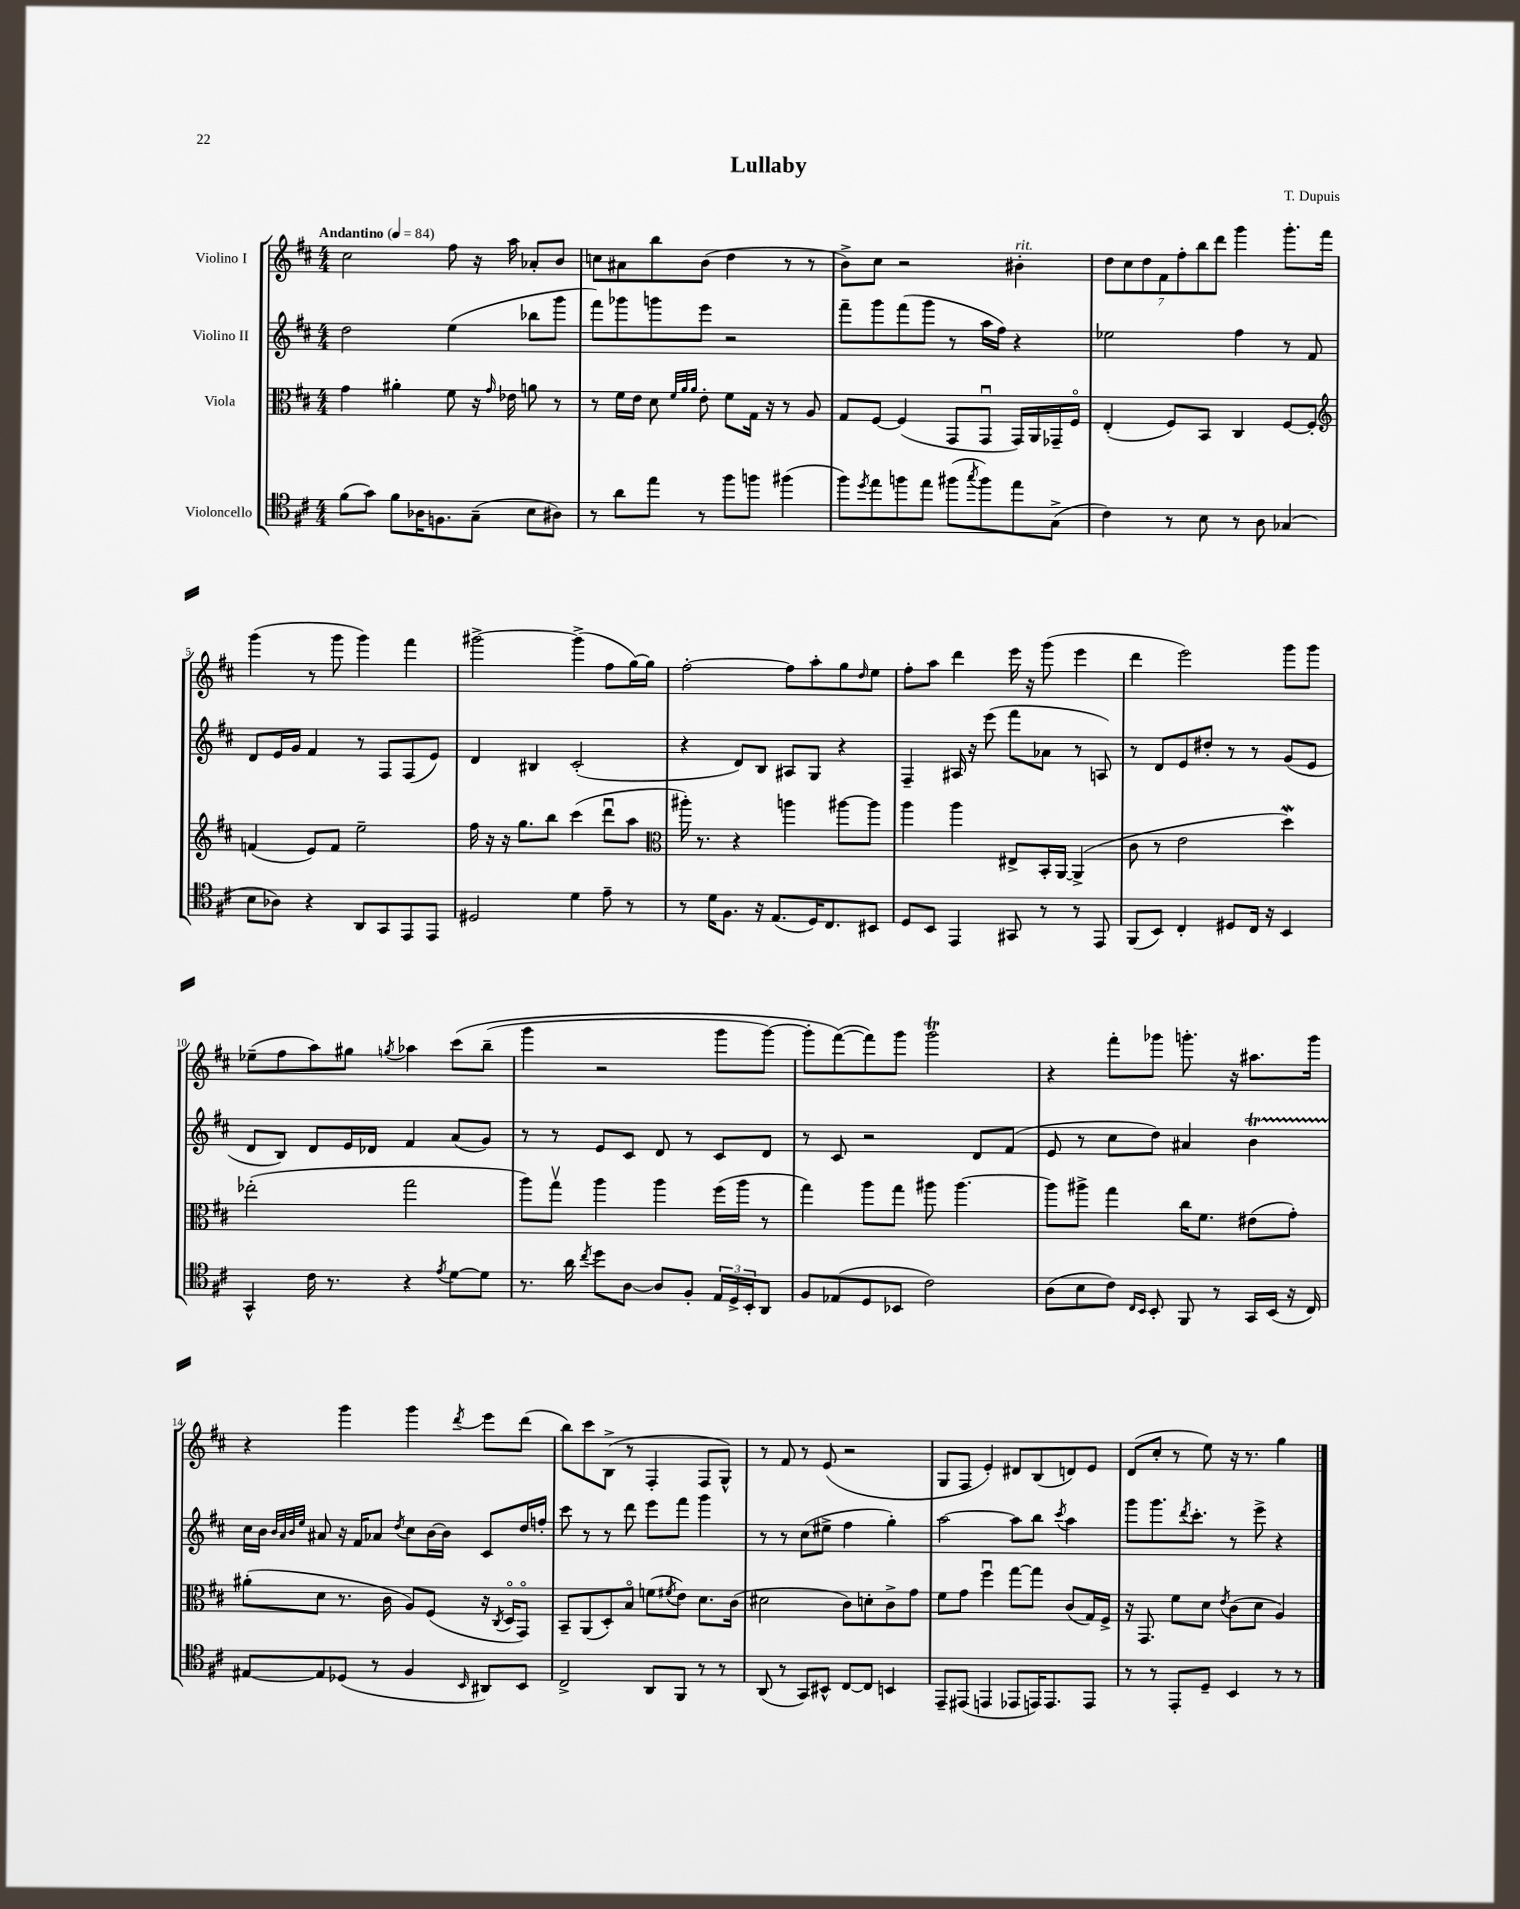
\header { title = "Lullaby" composer = "T. Dupuis" }
<<
\new StaffGroup <<
\new Staff = "s0" \with { instrumentName = "Violino I" } {
    \clef treble \key d \major \numericTimeSignature \time 4/4 \tempo "Andantino" 4 = 84
    cis''2 fis''8 r16 a''16 aes'8-. b'8 |
    c''8 ais'8 b''8 b'8( d''4 r8 r8 |
    b'8->) cis''8 r2 bis'4-.^\markup { \italic "rit." } |
    \tuplet 7/4 { d''8 cis''8 d''8 fis'8 fis''8-. b''8 d'''8 } g'''4 g'''8.-. fis'''16 |
    g'''4( r8 g'''8 g'''4) fis'''4 |
    gis'''2~-> gis'''4->( fis''8 g''16~) g''16 |
    fis''2~-. fis''8 a''8-. g''8 \grace { d''16 } e''8 |
    fis''8-. a''8 d'''4 e'''16 r16 g'''8( e'''4 |
    d'''4 e'''2) g'''8 g'''8 |
    ees''8--( fis''8 a''8) gis''8 \acciaccatura { g''8 } aes''4 cis'''8\( b''8--( |
    g'''4 r2 g'''8 g'''8~) |
    g'''8-. fis'''8~(\) fis'''8) g'''8 g'''2\trill |
    r4 fis'''8-. ges'''8 g'''8.-. r16 ais''8. g'''16 |
    r4 g'''4 g'''4 \acciaccatura { d'''8 } e'''8 d'''8( |
    b''8) cis'''8 b8->( r8 fis4-. fis8 g8-^) |
    r8 fis'8 r8 e'8( r2 |
    g8 fis8 e'4-.) dis'8 b8( d'8) e'8 |
    d'8( cis''8-. r8 e''8) r16 r8. g''4 \bar "|." |
}
\new Staff = "s1" \with { instrumentName = "Violino II" } {
    \clef treble \key d \major \numericTimeSignature \time 4/4
    d''2 e''4( bes''8 g'''8 |
    fis'''8) ges'''8 g'''8 e'''8 r2 |
    fis'''8-- g'''8 fis'''8( g'''8 r8 a''16 fis''16) r4 |
    ees''2 fis''4 r8 fis'8 |
    d'8 e'16 g'16 fis'4 r8 fis8 fis8( e'8) |
    d'4 bis4 cis'2-.( |
    r4 d'8) b8 ais8 g8 r4 |
    fis4-- ais16 r16 e'''8( fis'''8 aes'8 r8 a8) |
    r8 d'8 e'8 dis''8-. r8 r8 g'8( e'8 |
    d'8 b8) d'8 e'16 des'16 fis'4 a'8( g'8) |
    r8 r8 e'8 cis'8 d'8 r8 cis'8 d'8 |
    r8 cis'8 r2 d'8 fis'8( |
    e'8 r8 cis''8 d''8) ais'4 b'4\startTrillSpan |
    cis''16\stopTrillSpan b'16 \grace { b'32 a'32 b'32 e''32 } ais'8 r16 fis'16 aes'8 \acciaccatura { d''8 } cis''8 b'16~ b'16 cis'8 d''16 f''16-. |
    cis'''8 r8 r8 d'''8 e'''8 fis'''8 g'''4 |
    r8 r8 cis''8( eis''8-> fis''4 g''4-.) |
    a''2~ a''8 b''8 \acciaccatura { cis'''8 } a''4 |
    g'''8 g'''8. \acciaccatura { d'''8 } cis'''8.-. r8 e'''8-> r4 \bar "|." |
}
\new Staff = "s2" \with { instrumentName = "Viola" } {
    \clef alto \key d \major \numericTimeSignature \time 4/4
    g'4 ais'4-. fis'8 r16 \grace { g'16 } ees'16 a'8 r8 |
    r8 fis'16 e'16 d'8 \grace { fis'32 a'32 a'32 } e'8-. fis'8 g16 r16 r8 a8 |
    g8 fis8~ fis4( g,8 g,8\downbow g,16) a,16 ges,16-- fis16\flageolet |
    e4-.( fis8) b,8 cis4 fis8~ fis8-. |
    \clef treble f'4( e'8) f'8 e''2-- |
    fis''16 r16 r16 g''8. b''8 cis'''4( d'''8\downbow a''8 |
    \clef alto ais''16-.) r8. r4 a''4 ais''8~ ais''8 |
    a''4 a''4 eis8-> b,16-. a,16~ a,4->( |
    cis'8 r8 e'2 d''4\mordent) |
    ees''2-.( g''2 |
    a''8) g''8\upbow a''4 a''4 fis''16( a''16 r8 |
    g''4) a''8 g''8 ais''8 ais''4.~ |
    ais''8 ais''8-> g''4 cis''16 fis'8. eis'8( g'8-.) |
    ais'8-.( d'8 r8. cis'16 a8) fis8( r16 \acciaccatura { cis8 } d16\flageolet g,8\flageolet) |
    b,8-- a,8( d8-.) b8\flageolet f'8( \acciaccatura { fis'8 } e'8) d'8. cis'16( |
    dis'2 cis'8) d'8-. cis'8-> g'8 |
    fis'8 g'8 fis''4\downbow g''8~ g''8 cis'8( g16) fis16-> |
    r16 g,8. fis'8 d'8 \acciaccatura { e'8 } cis'8( d'8 a4) \bar "|." |
}
\new Staff = "s3" \with { instrumentName = "Violoncello" } {
    \clef tenor \key d \major \numericTimeSignature \time 4/4
    fis'8( g'8) fis'8 aes16 f8. g8--( b8 ais8) |
    r8 a'8 e''8 r8 fis''8 f''8 fis''4( |
    fis''8) \acciaccatura { d''8 } e''8 f''8 e''8 fis''8( \acciaccatura { g''8 } fis''8) e''8 g8->( |
    cis'4) r8 b8 r8 a8 ges4( |
    b8 aes8) r4 a,8 g,8 e,8 e,8 |
    dis2 d'4 e'8-- r8 |
    r8 d'16 fis8. r16 e8.( d16) cis8. bis,8 |
    d8 b,8 e,4 gis,8 r8 r8 e,8 |
    fis,8( b,8) cis4-. dis8 cis16 r16 b,4 |
    g,4-^ cis'16 r8. r4 \acciaccatura { e'8 } d'8~ d'8 |
    r8. a'16 \acciaccatura { cis''8 } d''8 a8~ a8 fis8-. \tuplet 3/2 { e16 d16-> b,16-. } a,8 |
    fis8 ees8( d8 bes,8 cis'2) |
    a8( b8 cis'8) \grace { cis16 b,16 } b,8-. fis,8 r8 g,16 b,16( r16 cis16) |
    eis8~ eis8 des8( r8 fis4 \grace { b,16 } ais,8) b,8 |
    cis2-> a,8 fis,8 r8 r8 |
    a,8( r8 g,8) bis,8-^ cis8~ cis8 b,4 |
    e,8-- eis,8( e,4 ees,8 e,16) e,8. e,8 |
    r8 r8 e,8-. d8-- b,4 r8 r8 \bar "|." |
}
>>
>>
